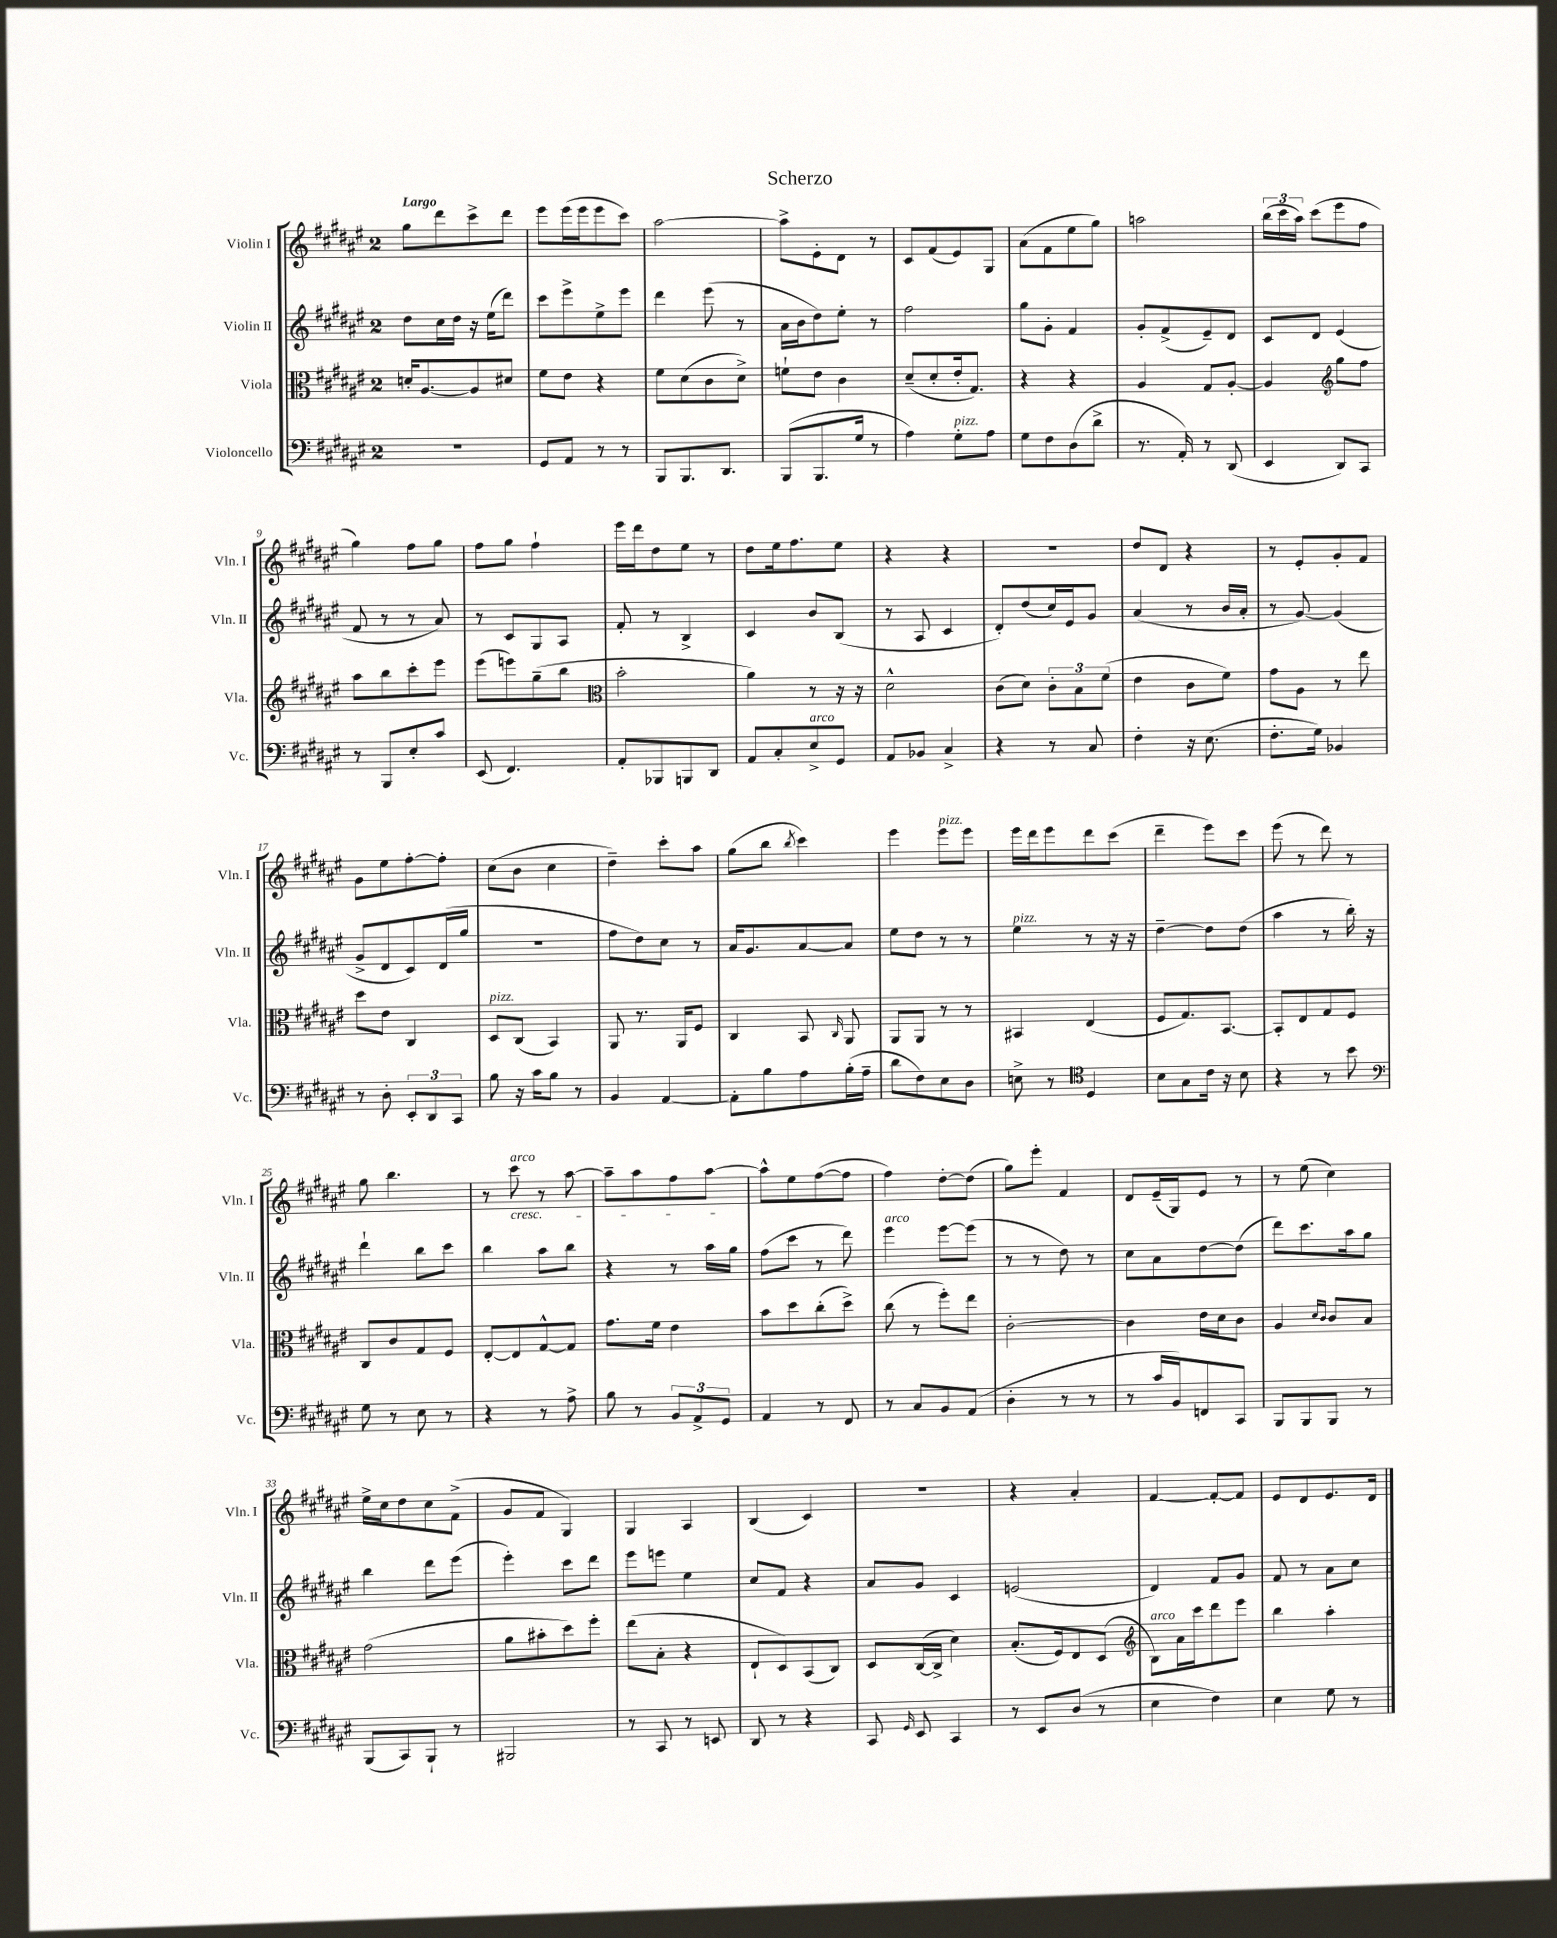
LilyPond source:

\header { title = "Scherzo" }
<<
\new StaffGroup <<
\new Staff = "s0" \with { instrumentName = "Violin I" shortInstrumentName = "Vln. I" } {
    \clef treble \key fis \major \once \override Staff.TimeSignature.style = #'single-digit \time 2/4 \tempo "Largo"
    \autoBeamOff gis''8[ dis'''8 cis'''8-> dis'''8] |
    eis'''8[ eis'''16( eis'''16 eis'''8 cis'''8]) |
    ais''2~ |
    ais''8[-> eis'8-. dis'8] r8 |
    cis'8[ fis'8( eis'8) gis8] |
    ais'8[( fis'8 eis''8 gis''8]) |
    a''2 |
    \tuplet 3/2 { b''16[( cis'''16 ais''16]) } cis'''8[( eis'''8 fis''8] |
    gis''4) fis''8[ gis''8] |
    fis''8[ gis''8] fis''4-! |
    eis'''16[ dis'''16 dis''8 eis''8] r8 |
    dis''8[ eis''16 fis''8. eis''8] |
    r4 r4 |
    r2 |
    dis''8[ dis'8] r4 |
    r8 eis'8[-. gis'8-. fis'8] |
    gis'8[ eis''8 fis''8~-. fis''8]-. |
    cis''8[( b'8] cis''4 |
    dis''4--) cis'''8[-. ais''8] |
    gis''8[( b''8] \acciaccatura { b''8 } cis'''4) |
    eis'''4 eis'''8[^\markup { \italic "pizz." } eis'''8] |
    eis'''16[ dis'''16 eis'''8 dis'''8 cis'''8]( |
    dis'''4-- eis'''8[) cis'''8] |
    eis'''8( r8 dis'''8) r8 |
    gis''8 b''4. |
    r8 cis'''8\cresc^\markup { \italic "arco" } r8 ais''8~ |
    ais''8[-- ais''8 fis''8 ais''8]~\! |
    ais''8[-^ eis''8 fis''8~( fis''8] |
    fis''4) dis''8[~-. dis''8]( |
    gis''8[) eis'''8]-. fis'4 |
    dis'8[ eis'16--( gis16) eis'8] r8 |
    r8 eis''8( cis''4) |
    eis''16[-> cis''16 dis''8 cis''8 fis'8]->( |
    gis'8[ fis'8] gis4) |
    gis4 ais4 |
    b4( cis'4) |
    R2 |
    r4 ais'4-. |
    fis'4~ fis'8[~-. fis'8] |
    eis'8[ dis'8 eis'8. dis'16] \bar "|." |
}
\new Staff = "s1" \with { instrumentName = "Violin II" shortInstrumentName = "Vln. II" } {
    \clef treble \key fis \major \once \override Staff.TimeSignature.style = #'single-digit \time 2/4
    \autoBeamOff dis''8[ cis''16 dis''16] r16 eis''16[( dis'''8]) |
    cis'''8[ eis'''8-> eis''8-> eis'''8] |
    dis'''4 eis'''8( r8 |
    ais'16[ b'16 dis''8) eis''8]-. r8 |
    fis''2 |
    gis''8[ gis'8]-. fis'4 |
    gis'8[-. fis'8->( eis'8--) dis'8] |
    cis'8[ dis'8] eis'4( |
    fis'8 r8 r8 ais'8) |
    r8 cis'8[ gis8 ais8] |
    fis'8-. r8 b4-> |
    cis'4 b'8[ b8]( |
    r8 ais8 cis'4 |
    dis'8[-.) dis''8( cis''16) eis'16 gis'8] |
    ais'4( r8 b'16[ ais'16]-. |
    r8 gis'8~) gis'4( |
    gis'8[-> dis'8 cis'8) dis'16( gis''16] |
    R2 |
    fis''8[ dis''8) cis''8] r8 |
    ais'16[ gis'8. ais'8~ ais'8] |
    eis''8[ dis''8] r8 r8 |
    eis''4^\markup { \italic "pizz." } r8 r16 r16 |
    dis''4~-- dis''8[ dis''8]( |
    ais''4 r8 b''16-.) r16 |
    dis'''4-! b''8[ cis'''8] |
    b''4 ais''8[ b''8] |
    r4 r8 ais''16[ gis''16] |
    fis''8[( cis'''8] r8 dis'''8) |
    eis'''4^\markup { \italic "arco" } eis'''8[~ eis'''8]( |
    r8 r8 dis''8) r8 |
    cis''8[ ais'8 dis''8~ dis''8]( |
    dis'''8[) cis'''8. ais''16 gis''8] |
    b''4 dis'''8[ eis'''8]( |
    eis'''4-.) cis'''8[ dis'''8] |
    eis'''8[ e'''8] eis''4 |
    cis''8[ fis'8] r4 |
    ais'8[ gis'8] cis'4 |
    e'2( |
    dis'4) fis'8[ gis'8] |
    fis'8 r8 ais'8[ cis''8] \bar "|." |
}
\new Staff = "s2" \with { instrumentName = "Viola" shortInstrumentName = "Vla." } {
    \clef alto \key fis \major \once \override Staff.TimeSignature.style = #'single-digit \time 2/4
    \autoBeamOff d'16[-. ais8.~ ais8 dis'8] |
    fis'8[ eis'8] r4 |
    fis'8[ dis'8( cis'8 dis'8]->) |
    f'8[-! eis'8] cis'4 |
    dis'8[--( dis'8-. eis'16-. gis8.]) |
    r4 r4 |
    ais4 gis8[ ais8]~-. |
    ais4 \clef treble gis''8[ fis''8] |
    ais''8[ b''8 cis'''8-. eis'''8] |
    eis'''8[( e'''8) gis''8--( b''8] |
    \clef alto b'2-. |
    ais'4) r8 r16 r16 |
    dis'2-^ |
    cis'8[( dis'8]) \tuplet 3/2 { cis'8[-. b8 fis'8]( } |
    eis'4 cis'8[ fis'8]) |
    gis'8[ ais8] r8 eis''8 |
    dis''8[ eis'8] cis4 |
    dis8[^\markup { \italic "pizz." } cis8]( b,4) |
    ais,8 r8. ais,16[ fis8] |
    cis4 b,8 \grace { cis16 } ais,8 |
    ais,8[ ais,8] r8 r8 |
    bis,4 eis4( |
    fis8[ gis8.) b,8.]~ |
    b,8[-. eis8 gis8 fis8] |
    cis8[ cis'8 gis8 fis8] |
    eis8[~-. eis8 gis8~-^ gis8] |
    gis'8.[ fis'16] eis'4 |
    b'8[ dis''8 cis''8-.( dis''8]->) |
    cis''8( r8 fis''8[-.) eis''8] |
    cis'2~-. |
    cis'4 eis'16[ dis'16 cis'8] |
    ais4 \grace { dis'16[ cis'16] } cis'8[ b8] |
    gis'2( |
    ais'8[ bis'8-. dis''8) fis''8]-. |
    eis''8[( b8]-. r4 |
    eis8[-! dis8) b,8( cis8]) |
    dis8[ cis16~( cis16]-> dis'4) |
    b8.[-.( fis16) eis8 dis8]( |
    \clef treble b8[^\markup { \italic "arco" }) ais'16 cis'''16 dis'''8 eis'''8] |
    b''4 ais''4-. \bar "|." |
}
\new Staff = "s3" \with { instrumentName = "Violoncello" shortInstrumentName = "Vc." } {
    \clef bass \key fis \major \once \override Staff.TimeSignature.style = #'single-digit \time 2/4
    \autoBeamOff R2 |
    gis,8[ ais,8] r8 r8 |
    b,,8[ b,,8. dis,8.] |
    b,,8[( b,,8. gis16] r8 |
    ais4) gis8[-.^\markup { \italic "pizz." } ais8] |
    gis8[ fis8 dis8( dis'8]-> |
    r8. ais,16-.) r8 dis,8( |
    eis,4 dis,8[) cis,8] |
    r8 b,,8[ eis8-. cis'8] |
    eis,8( fis,4.) |
    ais,8[-. bes,,8 b,,8 dis,8] |
    ais,8[ cis8-. eis8->^\markup { \italic "arco" } gis,8] |
    ais,8[ bes,8] cis4-> |
    r4 r8 cis8 |
    fis4-. r16 eis8.( |
    fis8.[-. gis16]) bes,4 |
    r8 dis8-. \tuplet 3/2 { eis,8[-. dis,8 cis,8] } |
    b8 r16 cis'16[ b8] r8 |
    b,4 ais,4~ |
    ais,8[-. b8 ais8 b16-.( ais16]-- |
    dis'8[ fis8) eis8 dis8] |
    e8-> r8 \clef tenor dis4 |
    b8[ gis8 cis'16] r16 b8 |
    r4 r8 b'8 |
    \clef bass gis8 r8 eis8 r8 |
    r4 r8 ais8-> |
    b8 r8 \tuplet 3/2 { b,8[ ais,8-> gis,8] } |
    ais,4 r8 fis,8 |
    r8 cis8[ b,8 ais,8]( |
    dis4-. r8 r8 |
    r8 cis'16[ b,16) f,8 cis,8] |
    b,,8[ b,,8 b,,8] r8 |
    b,,8[( cis,8) b,,8]-! r8 |
    bis,,2 |
    r8 cis,8 r8 e,8 |
    dis,8 r8 r4 |
    cis,8 \grace { gis,16 } eis,8 cis,4 |
    r8 eis,8[ dis8]( r8 |
    eis4 fis4) |
    eis4 gis8 r8 \bar "|." |
}
>>
>>
